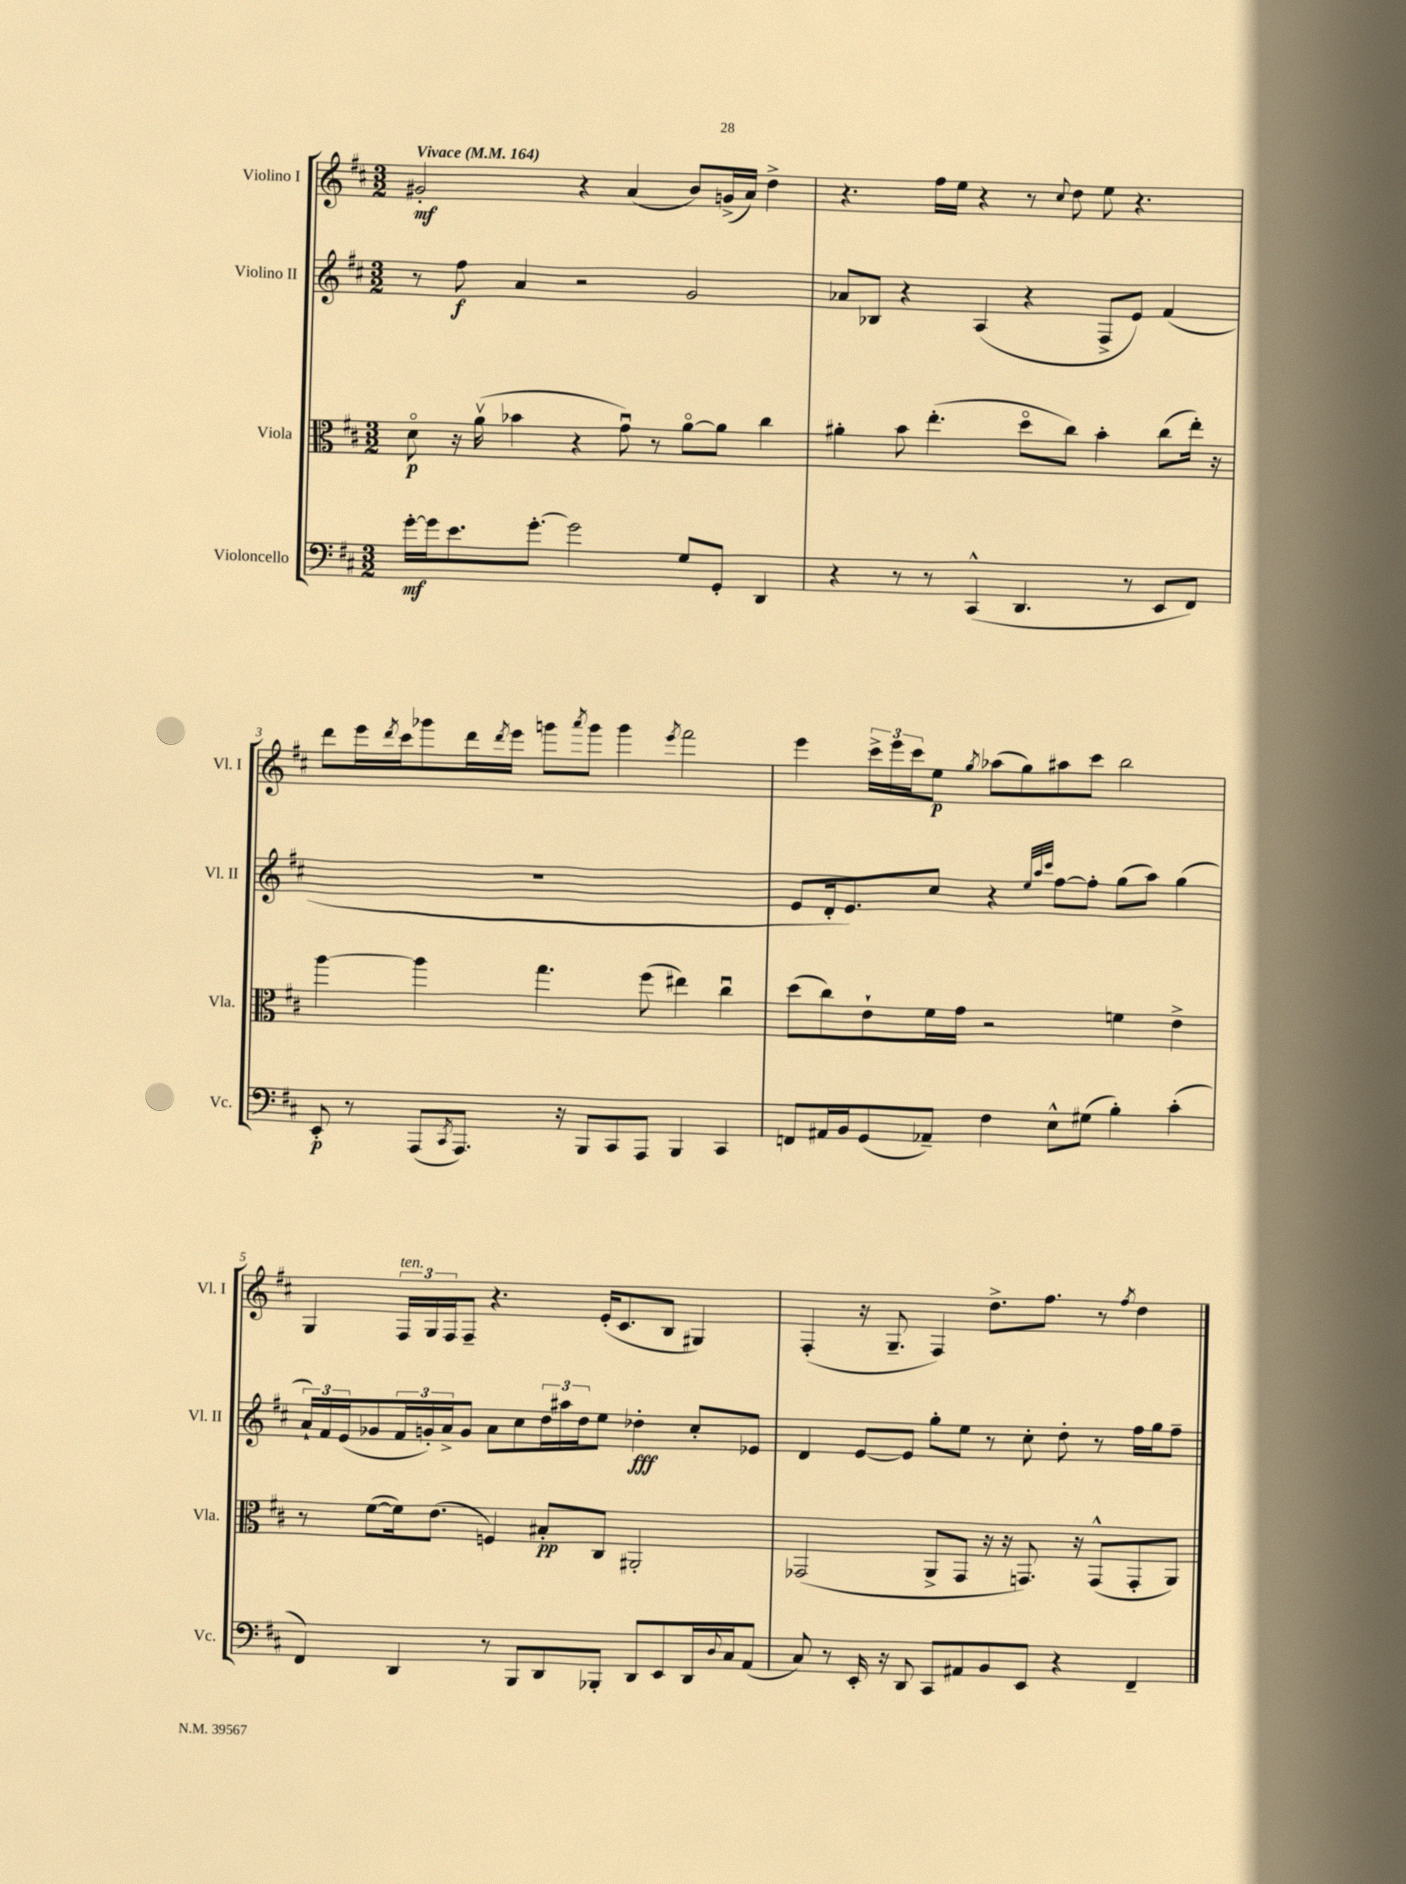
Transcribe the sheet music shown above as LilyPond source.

<<
\new StaffGroup <<
\new Staff = "s0" \with { instrumentName = "Violino I" shortInstrumentName = "Vl. I" } {
    \clef treble \key d \major \numericTimeSignature \time 3/2 \tempo "Vivace" 4 = 164
    gis'2-.\mf r4 a'4( b'8) g'16->( a'16) d''4-> |
    r4. fis''16 e''16 r4 r8 \appoggiatura { cis''8 } d''8 e''8 r4. |
    d'''8 e'''16 \acciaccatura { d'''8 } cis'''16 ges'''8 d'''16 \acciaccatura { d'''8 } e'''16 g'''8 \acciaccatura { a'''8 } g'''8 g'''4 \acciaccatura { e'''8 } fis'''2 |
    e'''4 \tuplet 3/2 { cis'''16-> e'''16 cis'''16 } e''8\p \acciaccatura { g''8 } aes''8( g''8) ais''8 cis'''8 b''2 |
    g4 \tuplet 3/2 { fis16^\markup { \italic "ten." } g16 fis16 } fis8-- r4. e'16-.( cis'8. b8 gis4) |
    fis4-.( r16 g8.-- fis4) d''8.-> fis''8. r8 \acciaccatura { fis''8 } d''4 \bar "|." |
}
\new Staff = "s1" \with { instrumentName = "Violino II" shortInstrumentName = "Vl. II" } {
    \clef treble \key d \major \numericTimeSignature \time 3/2
    r8 fis''8\f a'4 r2 g'2 |
    aes'8 bes8 r4 a4( r4 fis8-> e'8) fis'4( |
    R1. |
    e'8 d'16-. e'8.) cis''8 r4 \grace { e''32 a''32 cis'''32 } fis''8~ fis''8-. g''8( a''8) g''4( |
    \tuplet 3/2 { a'16-!) fis'16 e'16( } ges'8 \tuplet 3/2 { fis'16 g'16-.) a'16-> } g'8 a'8 cis''8 \tuplet 3/2 { d''16 ais''16 d''16 } e''8 des''4-.\fff cis''8-. ees'8 |
    d'4 e'8~ e'8 g''8-. e''8 r8 cis''8-. d''8-. r8 fis''16 g''16 fis''8-- \bar "|." |
}
\new Staff = "s2" \with { instrumentName = "Viola" shortInstrumentName = "Vla." } {
    \clef alto \key d \major \numericTimeSignature \time 3/2
    d'8\flageolet\p r16 a'16\upbow( bes'4 r4 g'8\downbow) r8 a'8~\flageolet a'8 cis''4 |
    ais'4-. b'8 e''4.-.( d''8\flageolet cis''8) b'4-. cis''8( e''16-.) r16 |
    a''4~ a''4 g''4. fis''8( eis''4) cis''4\downbow |
    d''8( cis''8) e'8-! fis'16 g'16 r2 f'4 e'4-> |
    r8 fis'8~( fis'16) e'8.( f4) bis8-.\pp cis8 ais,2-. |
    ges,2( a,8-> ges,8 r16 r16 g,8.) r16 g,8-^( g,8-. a,8) \bar "|." |
}
\new Staff = "s3" \with { instrumentName = "Violoncello" shortInstrumentName = "Vc." } {
    \clef bass \key d \major \numericTimeSignature \time 3/2
    g'16~-.\mf g'16 e'8. g'8.~-. g'2 g8 g,8-. d,4 |
    r4 r8 r8 cis,4-^( d,4. r8 e,8 fis,8) |
    e,8-.\p r8 a,,8( \acciaccatura { cis,8 } a,,8.) r16 b,,8 cis,8 a,,8 b,,4 cis,4 |
    f,8 ais,16 b,16 g,8( aes,8--) fis4 e8-^ gis8( b4-.) cis'4-.( |
    fis,4) d,4 r8 b,,8 d,8 bes,,8-. d,8 e,8 d,16 \appoggiatura { d8 } cis16 a,8( |
    cis8) r8 e,16-. r16 d,8 cis,8 ais,8 b,8 e,8 r4 fis,4-- \bar "|." |
}
>>
>>
